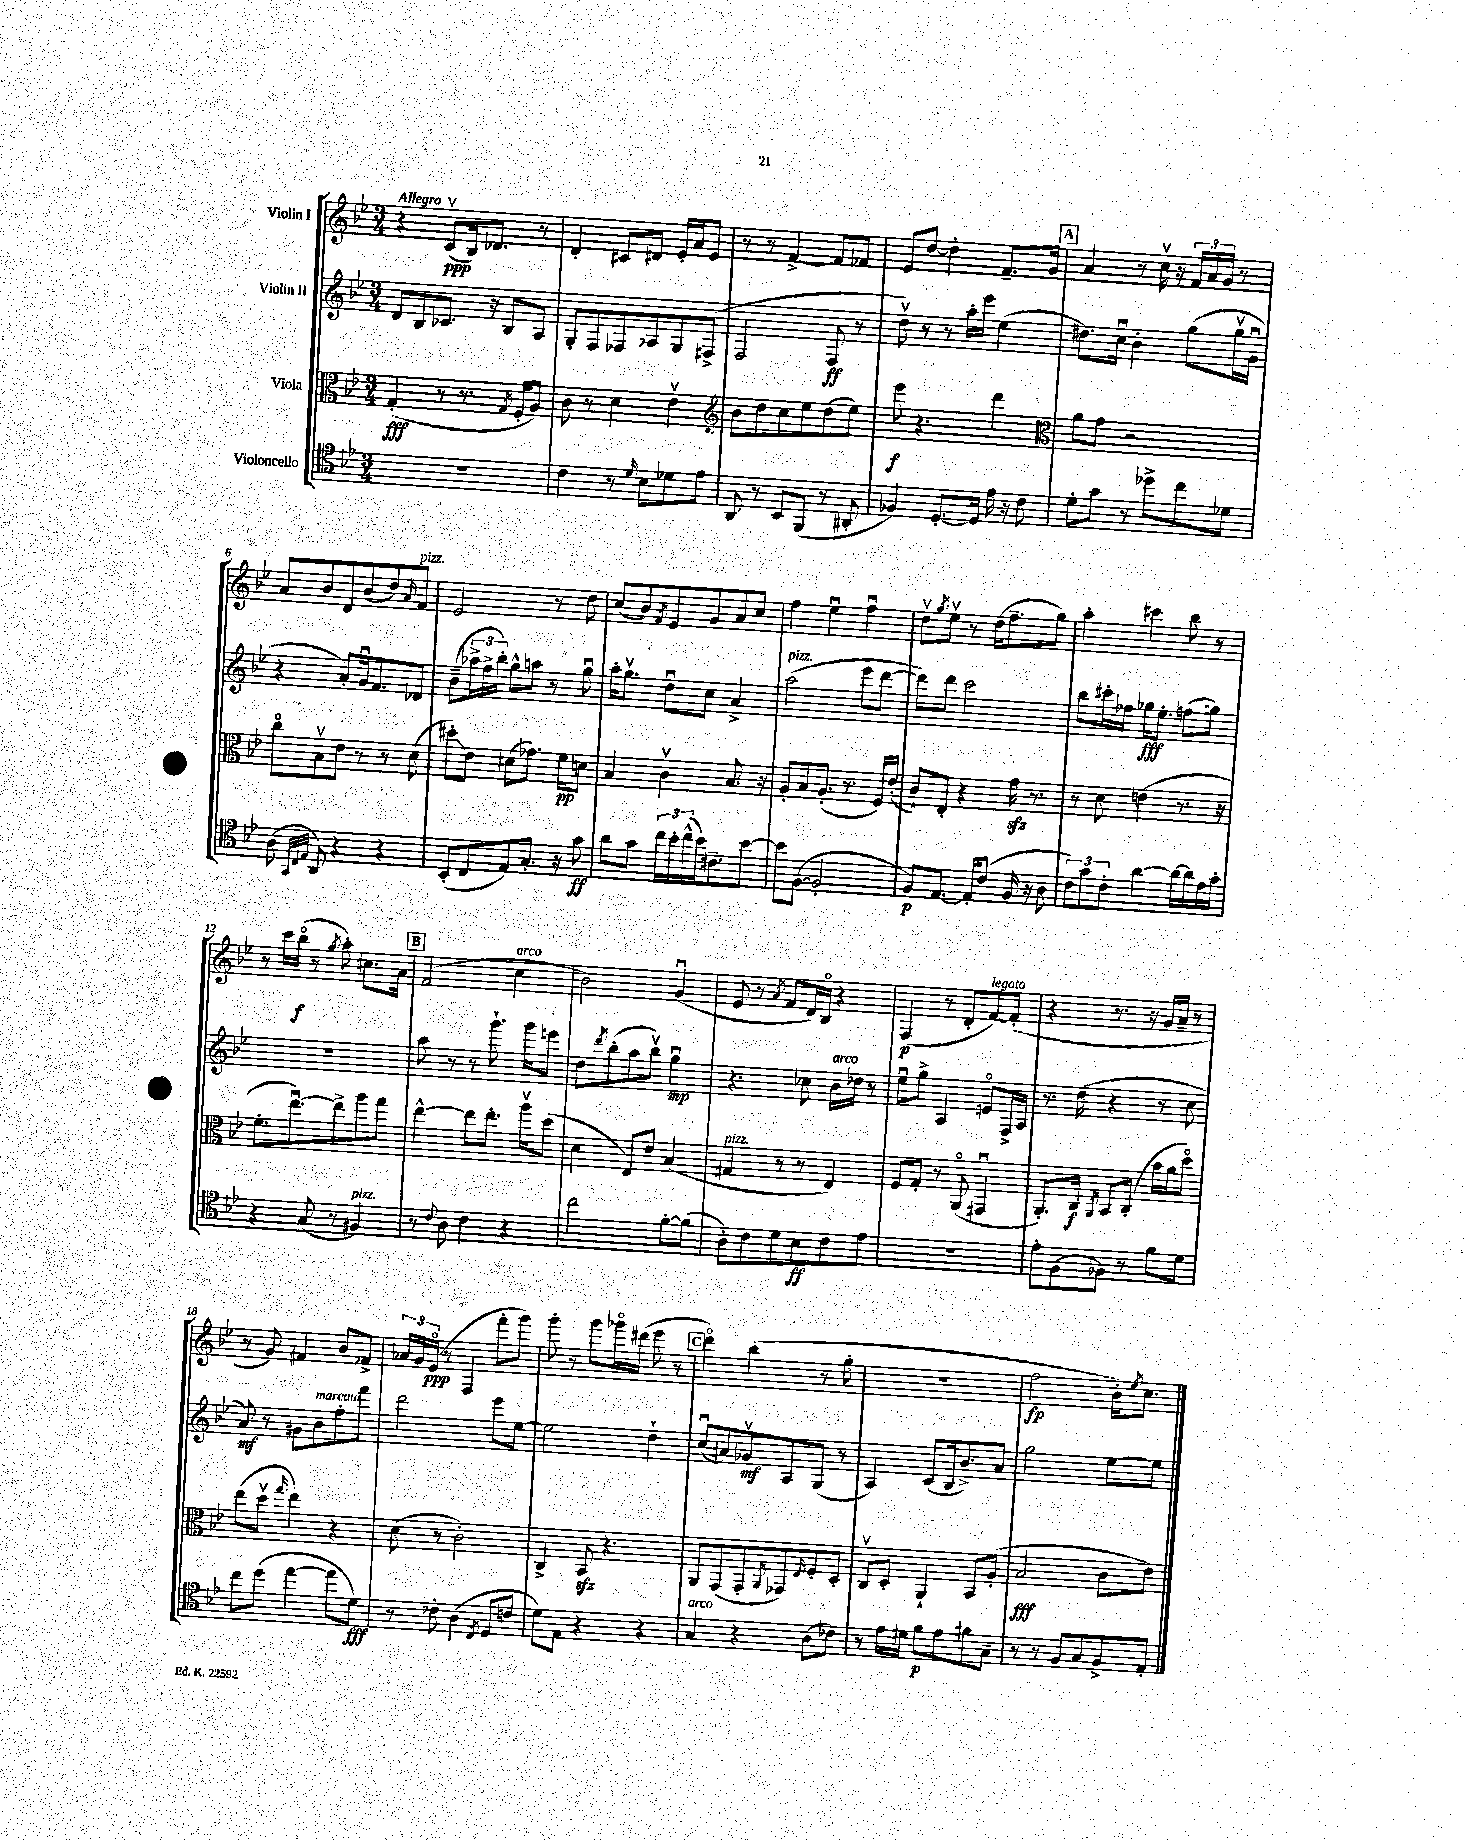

**kern	**kern	**kern	**kern
*staff4	*staff3	*staff2	*staff1
*clefC4	*clefC3	*clefG2	*clefG2
*k[b-e-]	*k[b-e-]	*k[b-e-]	*k[b-e-]
*M3/4	*M3/4	*M3/4	*M3/4
2.r	(4G'	8d	4r
.	.	8B-	.
.	8r	8.c-	(8cv
.	8.r	.	16B-)
.	.	16r	8.d-
.	.	8B-	.
.	8qG	.	.
.	16F'	.	.
.	8A)	8A	8r
=	=	=	=
4c	8c	8G'	4d'
.	8r	8F	.
8r	4d	8F-	8c#
16qqd	.	.	.
8B-	.	8A-	8d#
8d-	4e-v	8G	16e-'
.	.	.	16a
8e-	.	(8F#^	8e-
=	=	=	=
*	*clefG2	*	*
8AA	8b-	2F	8r
8r	8dd	.	8r
8BB-	8cc	.	[4f^
(8FF	8ee-	.	.
8r	(8dd	8F	8f]
8AA#'	8ee-)	8r	8f-
=	=	=	=
4F-)	8eee-	8ddv)	8e-
.	4.r	8r	[8dd
[8.D'	.	8r	4dd']
.	.	16aa'	.
16D]	.	16eee-	.
16e-	4ddd	(4ee-	8.f~
16r	.	.	.
8c	.	.	.
.	.	.	16g
=	=	=	=
*	*clefC3	*	*
8d'	8a	8.dd#)	4a
8g	8g	.	.
.	.	16ccu	.
8r	2r	4b-'	8r
8dd-^	.	.	16ccv
.	.	.	16r
8cc	.	(8gg	24f
.	.	.	24a
.	.	.	24g
8d-	.	16ggv	8r
.	.	16gu	.
=	=	=	=
(8A	8cco	4r	8a
32qqGG	.	.	.
32qqC	.	.	.
32qqE-	.	.	.
8AA)	8B-v	.	8b-
4r	8e-	8a')	8d
.	8r	16gu	(8b-
.	.	8.f	.
4r	8r	.	8dd)
.	.	.	16qqa
.	(8d	8d-	8f
=	=	=	=
(8BB-'	8dd#')	(8b-~	2e-
8C	8e-	24aa-^	.
.	.	24ff^	.
.	.	24bb-')	.
8E-)	(8d#	8gg^^	.
8.G'	8.g-)	8aa	.
.	.	8r	8r
16r	16f	.	.
8g	8d	8ggu	8dd
=	=	=	=
8a	4B-	16aa'	(8cc
.	.	8.ggv	.
8g	.	.	8b-)
.	.	.	8qf
24cc	4cv	8ddu	8e-
24b-'	.	.	.
(24cc^^	.	.	.
16b-)	.	8cc	8g
8.c#~	.	.	.
.	8.B-	4a^	8a
[8b-	.	.	8cc
.	16r	.	.
=	=	=	=
8b-]	8A'	(2aa	4ff
([8F	8B-	.	.
2F']	(8.A'	.	4ee-u
.	8.r	.	.
.	.	8eee-	4ffu
.	16F)	[8ddd	.
.	(16e-'	.	.
=	=	=	=
8F)	8c`)	8ddd])	8ddv
.	.	.	8qgg
[8.E-	8E-'	8ddd	8ee-v
.	4r	2ccc	8r
16E-']	.	.	.
(8c	.	.	(16dd
.	.	.	8.ff~
16F	16g	.	.
16r	8.r	.	.
8A	.	.	8gg)
=	=	=	=
12c)	8r	8bb-	4aa'
12g	.	.	.
.	8d	16ccc#'	.
12c'	.	.	.
.	.	16ff-	.
[4a	(4e	16gg-	4ccc#
.	.	8.ee-'	.
16a_	8.r	(8ff	8bb-
16a]	.	.	.
16e-	.	8gg)	8r
16g'	16r	.	.
=	=	=	=
4r	8.f'	2.r	8r
.	.	.	16ccc
.	[8.ee-u)	.	(16bb-o
(8G	.	.	8r
.	.	.	8qgg
8r	8ee-^]	.	8aa')
4F#)	8aa	.	8.cc#
.	8gg	.	.
.	.	.	16a
=	=	=	=
8r	[4ee-^^	8aa	(2f
8qqc	.	.	.
8A	.	8r	.
4c	8ee-]	8r	.
.	8.ee-'	8.ggg`	.
4r	.	.	4cc
.	16aav	16ggg	.
.	(8dd	8eee	.
=	=	=	=
2cc	4d	8dd	2b-)
.	.	8qddd	.
.	.	(8bb-'	.
.	8E-)	8aa	.
.	8e-	8bb-v)	.
[8f'	(4B-	4ggu	(4gu
(8f]	.	.	.
=	=	=	=
8A')	4G#	4.r	8e-
8c	.	.	8r
.	.	.	8qa
8d	8r	.	8f
8B-	8r	8cc-	16d)
.	.	.	16B-o
8c	4E-)	16b-	4r
.	.	16dd-	.
8e-	.	8r	.
=	=	=	=
2.r	8F	8ee-u	(4F
.	8G'	8gg^	.
.	8r	4A	8r
.	(8AAo	.	8d'
.	4GG#u	8eo	[8f)
.	.	16F^	(8f']
.	.	16A	.
=	=	=	=
8e-'	8.AA')	8.r	4r
(8F	.	.	.
.	16C	(16dd	.
.	8qAA	.	.
8F-)	8BB-	4r	8.r
8r	(8C'	.	.
.	.	.	16r
8f	16b-	8r	16g
.	16a	.	16a~
8d	8ddo)	8cc	8r
=	=	=	=
8cc	(8ee-	8a)	8r
(8dd	8ddv	8r	8g)
.	16qqgg	.	.
[4ee-	4ee-)	8g#	4f#
.	.	8b-	.
8ee-]	4r	8ff'	8b-
8d)	.	8fff	8f-^
=	=	=	=
8r	(8d	2ddd	24a-
.	.	.	24g
.	.	.	(24e-o
8c-'	8r	.	8r
(4A	2c')	.	4F
8qC	.	.	.
8D	.	8eee-	8fff'
8c	.	[8ee-	8ggg)
=	=	=	=
8d)	4C^	2ee-]	8ggg'
8E-	.	.	8r
4r	8BB-	.	8ggg
.	4.r	.	16ggg-o
.	.	.	(16ddd#
4r	.	4dd`	8eee-
.	.	.	8r
=	=	=	=
4G	8AA	(8ccu	4dddo)
.	(8GG	8a#)	.
4r	8GG'	8g-v	(4bb-
.	8qAA	.	.
.	8GG-)	8A	.
.	16qqE-	.	.
(8A	8F'	(8G	8r
8c-)	8D'	8r	8gg'
=	=	=	=
8r	8Cv	4A)	2.r
16e-	8D'	.	.
16d#	.	.	.
8f	4AA`	(8c	.
8e-	.	16B-	.
.	.	8.b-^)	.
8f#	8BB-	.	.
8G~	(8A'	8a	.
=	=	=	=
8r	2B-	2gg	2ff
8r	.	.	.
8F	.	.	.
8G	.	.	.
8F^	8c	[8ee-	16b-')
.	.	.	8qee-
.	.	.	8.cc
8E-'	8e-)	8ee-]	.
==	==	==	==
*-	*-	*-	*-
